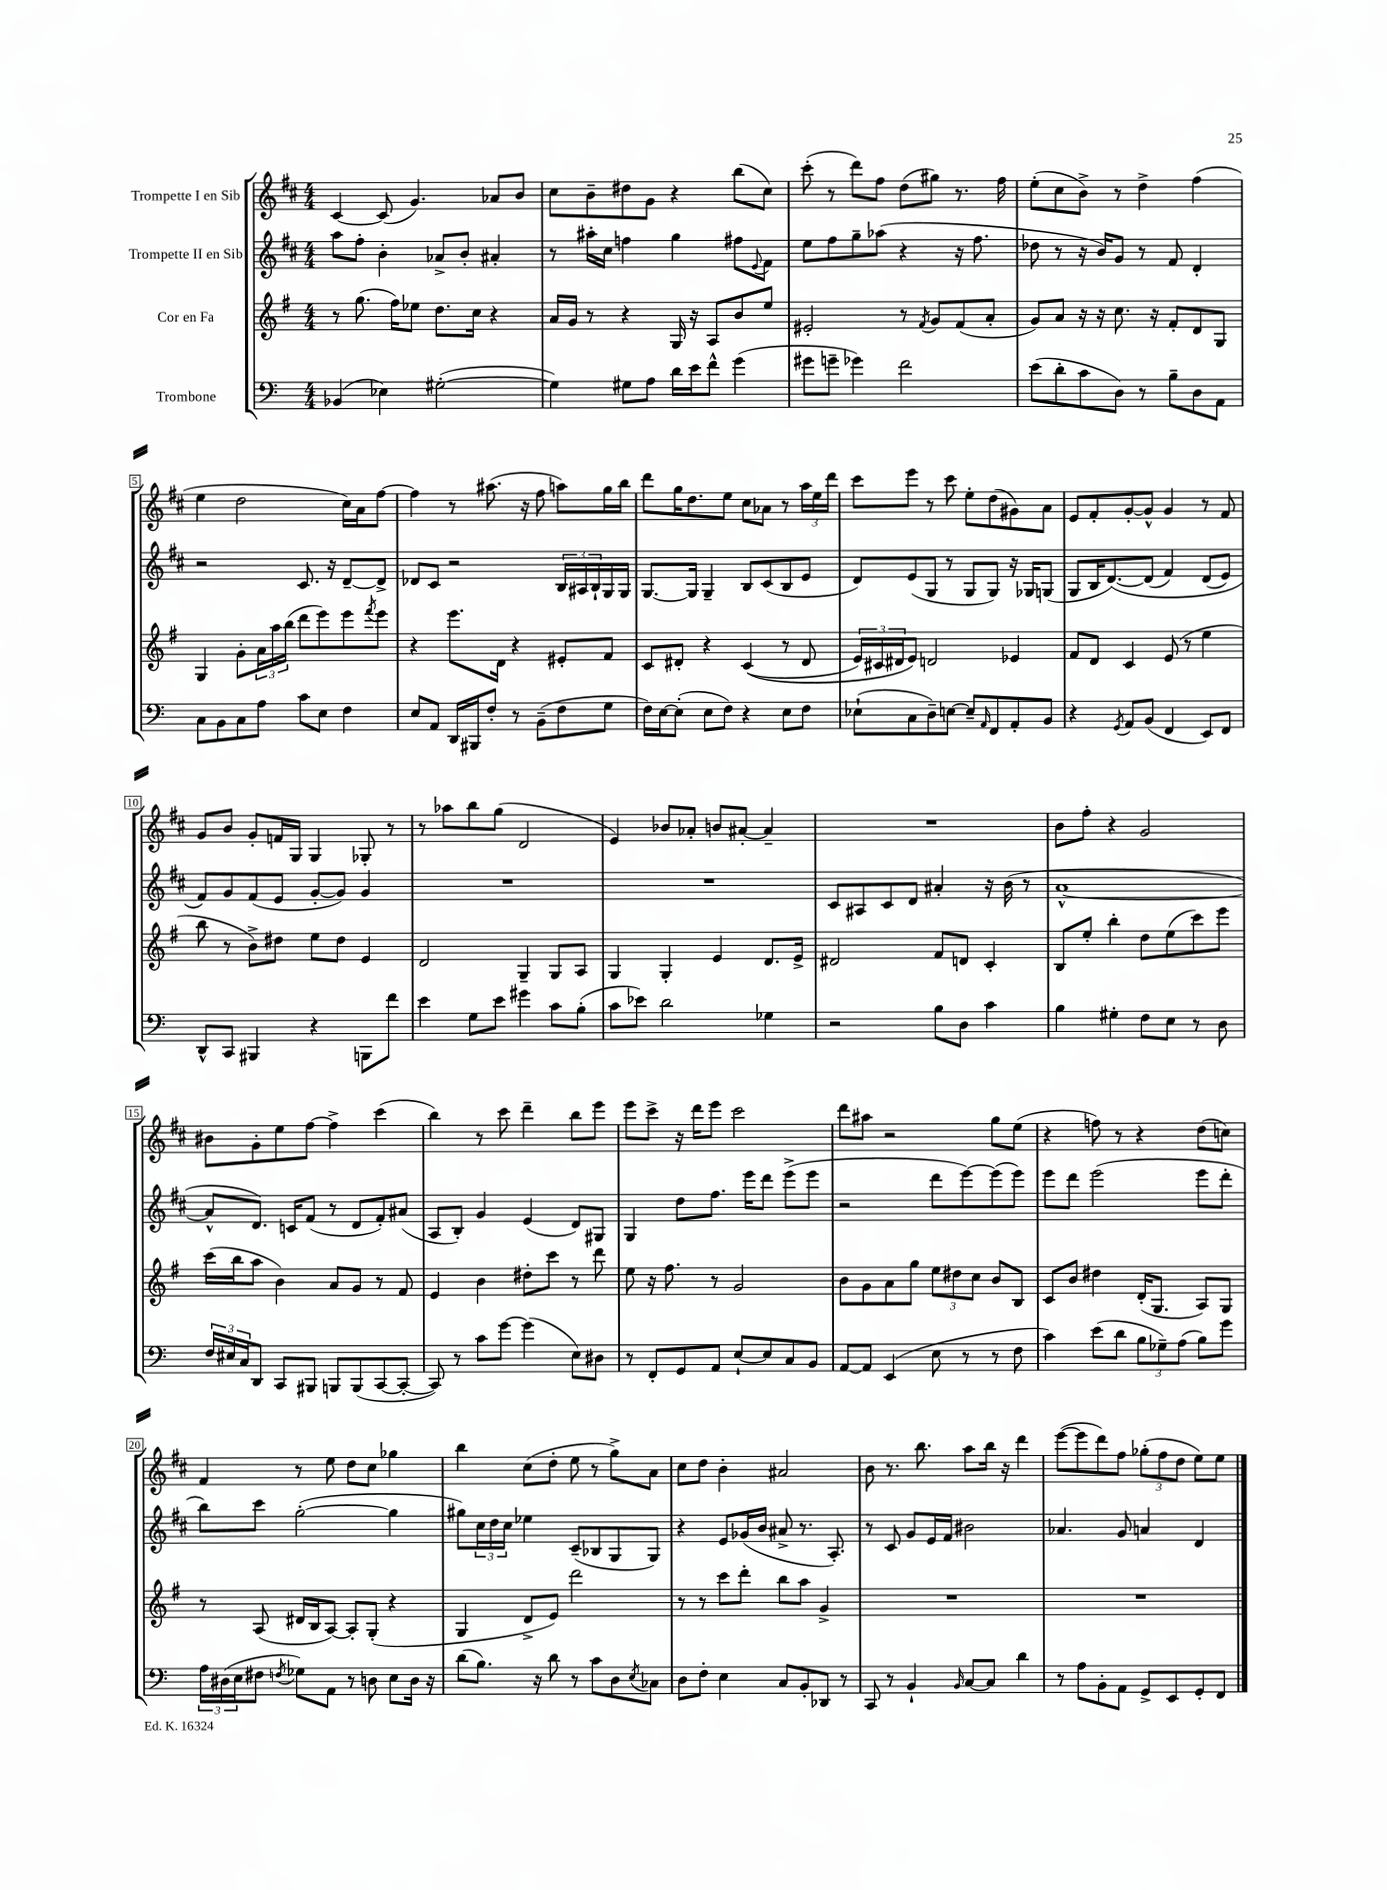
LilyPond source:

<<
\new StaffGroup <<
\new Staff = "s0" \with { instrumentName = "Trompette I en Sib" } {
    \clef treble \key d \major \numericTimeSignature \time 4/4
    cis'4~ cis'8( g'4.) aes'8 b'8 |
    cis''8 b'8-- dis''8 g'8 r4 b''8( cis''8) |
    cis'''8-.( r8 d'''8) fis''8 d''8( gis''8) r8. fis''16 |
    e''8-.( cis''8 b'8->) r8 d''4-> fis''4( |
    e''4 d''2 cis''16) a'16 fis''8~ |
    fis''4 r8 ais''8.( r16 fis''8 a''8) g''16 b''16 |
    d'''8 g''16 d''8. e''8 cis''8 aes'8 r8 \tuplet 3/2 { a''16 e''16 d'''16 } |
    cis'''8 e'''8 r8 cis'''8 e''8-. d''8( gis'8) a'8 |
    e'8 fis'8-. g'8~-. g'8-^ g'4 r8 fis'8 |
    g'8 b'8 g'8-. f'16 g16 g4 ges8-. r8 |
    r8 aes''8 b''8 g''8( d'2 |
    e'4) bes'8 aes'8-. b'8 ais'8~-. ais'4-- |
    R1 |
    b'8 fis''8-. r4 g'2 |
    bis'8 g'8-. e''8 fis''8~ fis''4-> cis'''4( |
    b''4) r8 cis'''8 d'''4-- b''8 e'''8 |
    e'''8 cis'''8-> r16 d'''16 e'''8 cis'''2 |
    d'''8 ais''8 r2 g''8 e''8( |
    r4 f''8) r8 r4 d''8( c''8) |
    fis'4 r8 e''8 d''8 cis''8 ges''4 |
    b''4 cis''8( d''8-. e''8 r8 g''8->) a'8 |
    cis''8 d''8 b'4-. ais'2 |
    b'8 r8. b''8. a''8 b''16 r16 d'''4 |
    e'''8~( e'''8 d'''8) fis''8 \tuplet 3/2 { ges''8-.( fis''8 d''8 } e''8) e''8 \bar "|." |
}
\new Staff = "s1" \with { instrumentName = "Trompette II en Sib" } {
    \clef treble \key d \major \numericTimeSignature \time 4/4
    a''8 fis''8-. b'4-. aes'8-> b'8-. ais'4-. |
    r8 ais''16-. cis''16 f''4 g''4 fis''8 \appoggiatura { e'8 } fis'8 |
    e''8 fis''8 g''8-- aes''8( r4 r16 fis''8. |
    des''8 r8 r16 b'16) g'8 r8 fis'8 d'4-. |
    r2 cis'8. r16 d'8~-- d'8-> |
    des'8 cis'8 r2 \tuplet 3/2 { b16 ais16 b16-! } g16 g16 |
    g8.~ g16 g4-- b8 cis'8( b8 e'8 |
    d'8) e'8( g8 r8 g8 g8) r16 ges16 g8( |
    g8 b16 d'8.~)\( d'8( fis'4) d'8( e'8) |
    fis'8\) g'8 fis'8( e'8 g'8~-. g'8) g'4 |
    R1 |
    R1 |
    cis'8 ais8 cis'8 d'8 ais'4-. r16 b'16( r8 |
    a'1~-^ |
    a'8-^ d'8.) c'16 fis'8( r8 d'8 fis'8-.) ais'8( |
    a8 b8-.) g'4 e'4( d'8) gis8 |
    g4 d''8 fis''8. e'''16 d'''8 e'''8->( e'''8 |
    r2 d'''8 e'''8~) e'''8( e'''8) |
    e'''8 d'''8 e'''2( e'''8 d'''8-. |
    b''8) cis'''8 g''2~-.( g''4 |
    gis''8) \tuplet 3/2 { cis''16 d''16 cis''16 } ees''4 cis'8--( bes8 g8 g8) |
    r4 e'8 ges'16( b'16 ais'8-> r8. a8.-.) |
    r8 cis'8 g'8 e'16 fis'16 bis'2 |
    aes'4. g'8 a'4 d'4 \bar "|." |
}
\new Staff = "s2" \with { instrumentName = "Cor en Fa" } {
    \clef treble \key g \major \numericTimeSignature \time 4/4
    r8 g''8.( fis''16) ees''8 d''8. c''16 r4 |
    a'16 g'16 r8 r4 g16 r16 a8 b'8 e''8 |
    eis'2-. r8 \acciaccatura { fis'8 } g'8 fis'8( a'8-. |
    g'8) a'8 r16 r16 c''8. r16 fis'8-. d'8 g8 |
    g4 g'8-. \tuplet 3/2 { a'16 a''16 b''16( } d'''8 e'''8) e'''8 \acciaccatura { fis'''8 } e'''8 |
    r4 e'''8. d'16 r4 eis'8-. fis'8 |
    c'8 dis'8-. r4 c'4(\( r8 dis'8 |
    \tuplet 3/2 { e'16) cis'16 dis'16 } e'8\) d'2 ees'4 |
    fis'8 d'8 c'4 e'8( r8 e''4 |
    b''8 r8 b'8->) dis''8 e''8 dis''8 e'4 |
    d'2 g4-- g8 a8 |
    g4 g4-. e'4 d'8. e'16-> |
    dis'2 fis'8 d'8 c'4-. |
    b8 e''8-. b''4-. d''8 e''8( c'''8) e'''8 |
    c'''16( b''16 a''8 b'4) a'8 g'8 r8 fis'8 |
    e'4 b'4 dis''8-. c'''8 r8 d'''8 |
    e''8 r16 fis''8. r8 g'2 |
    b'8 g'8 a'8 g''8 \tuplet 3/2 { e''8 dis''8 c''8 } b'8 b8 |
    c'8 b'8 dis''4 d'16-.( g8. a8) g8 |
    r8 a8( dis'16 b16 a8~) a8-. g8-.( r4 |
    g4 d'8-> e'8) d'''2 |
    r8 r8 c'''8 d'''8-. b''8 a''8 g'4-> |
    R1 |
    R1 \bar "|." |
}
\new Staff = "s3" \with { instrumentName = "Trombone" } {
    \clef bass \key c \major \numericTimeSignature \time 4/4
    bes,4( ees4) gis2~-.( |
    gis4) gis8 a8 d'16 e'16 f'8-^ g'4( |
    gis'8 g'8-- ges'4) f'2 |
    e'8( d'8-. c'8 d8) r8 b8-- d8 a,8 |
    c8 b,8 c8 a8 c'8 e8 f4 |
    e8 a,8 d,16 bis,,16 f8-. r8 b,8--( f8 g8 |
    f16) e16~ e8-.( e8 f8) r4 e8 f8 |
    ees8-!( c8 d8--) e8~ e8-- \grace { a,16 } f,8 a,8-. b,8 |
    r4 \acciaccatura { g,8 } a,8 b,8( f,4 e,8) f,8 |
    d,8-^ c,8 bis,,4 r4 b,,8 f'8 |
    e'4 g8 e'8 gis'4 c'8 b8-.( |
    c'8 ees'8) d'2 ges4 |
    r2 b8 d8 c'4 |
    b4 gis4-. f8 e8 r8 d8 |
    \tuplet 3/2 { f16 eis16 c16 } d,8 c,8 bis,,8 b,,8 b,,8( c,8~ c,8~-. |
    c,8) r8 c'8 g'8~ g'4( e8) dis8 |
    r8 f,8-. g,8 a,8 e8~-! e8 c8 b,8 |
    a,8~ a,8 e,4( e8 r8 r8 f8 |
    c'4) e'8( d'8 \tuplet 3/2 { b8 ges8--) a8( } b8) g'8 |
    \tuplet 3/2 { a16 dis16( e16 } fis8 \acciaccatura { f8 } ges8) a,8 r8 d8 e8 d16 r16 |
    d'8( b8.) r16 d'8 r8 c'8 d8 \acciaccatura { e8 } ces8 |
    d8 f8-. e4 c8 b,8-. des,8 r8 |
    c,8 r8 b,4-! \grace { b,16 } c8~ c8 d'4 |
    r8 a8 b,8-. a,8 g,8-> e,8 g,8-. f,8 \bar "|." |
}
>>
>>
\layout { \context { \Score \override BarNumber.stencil = #(make-stencil-boxer 0.1 0.3 ly:text-interface::print) } }
